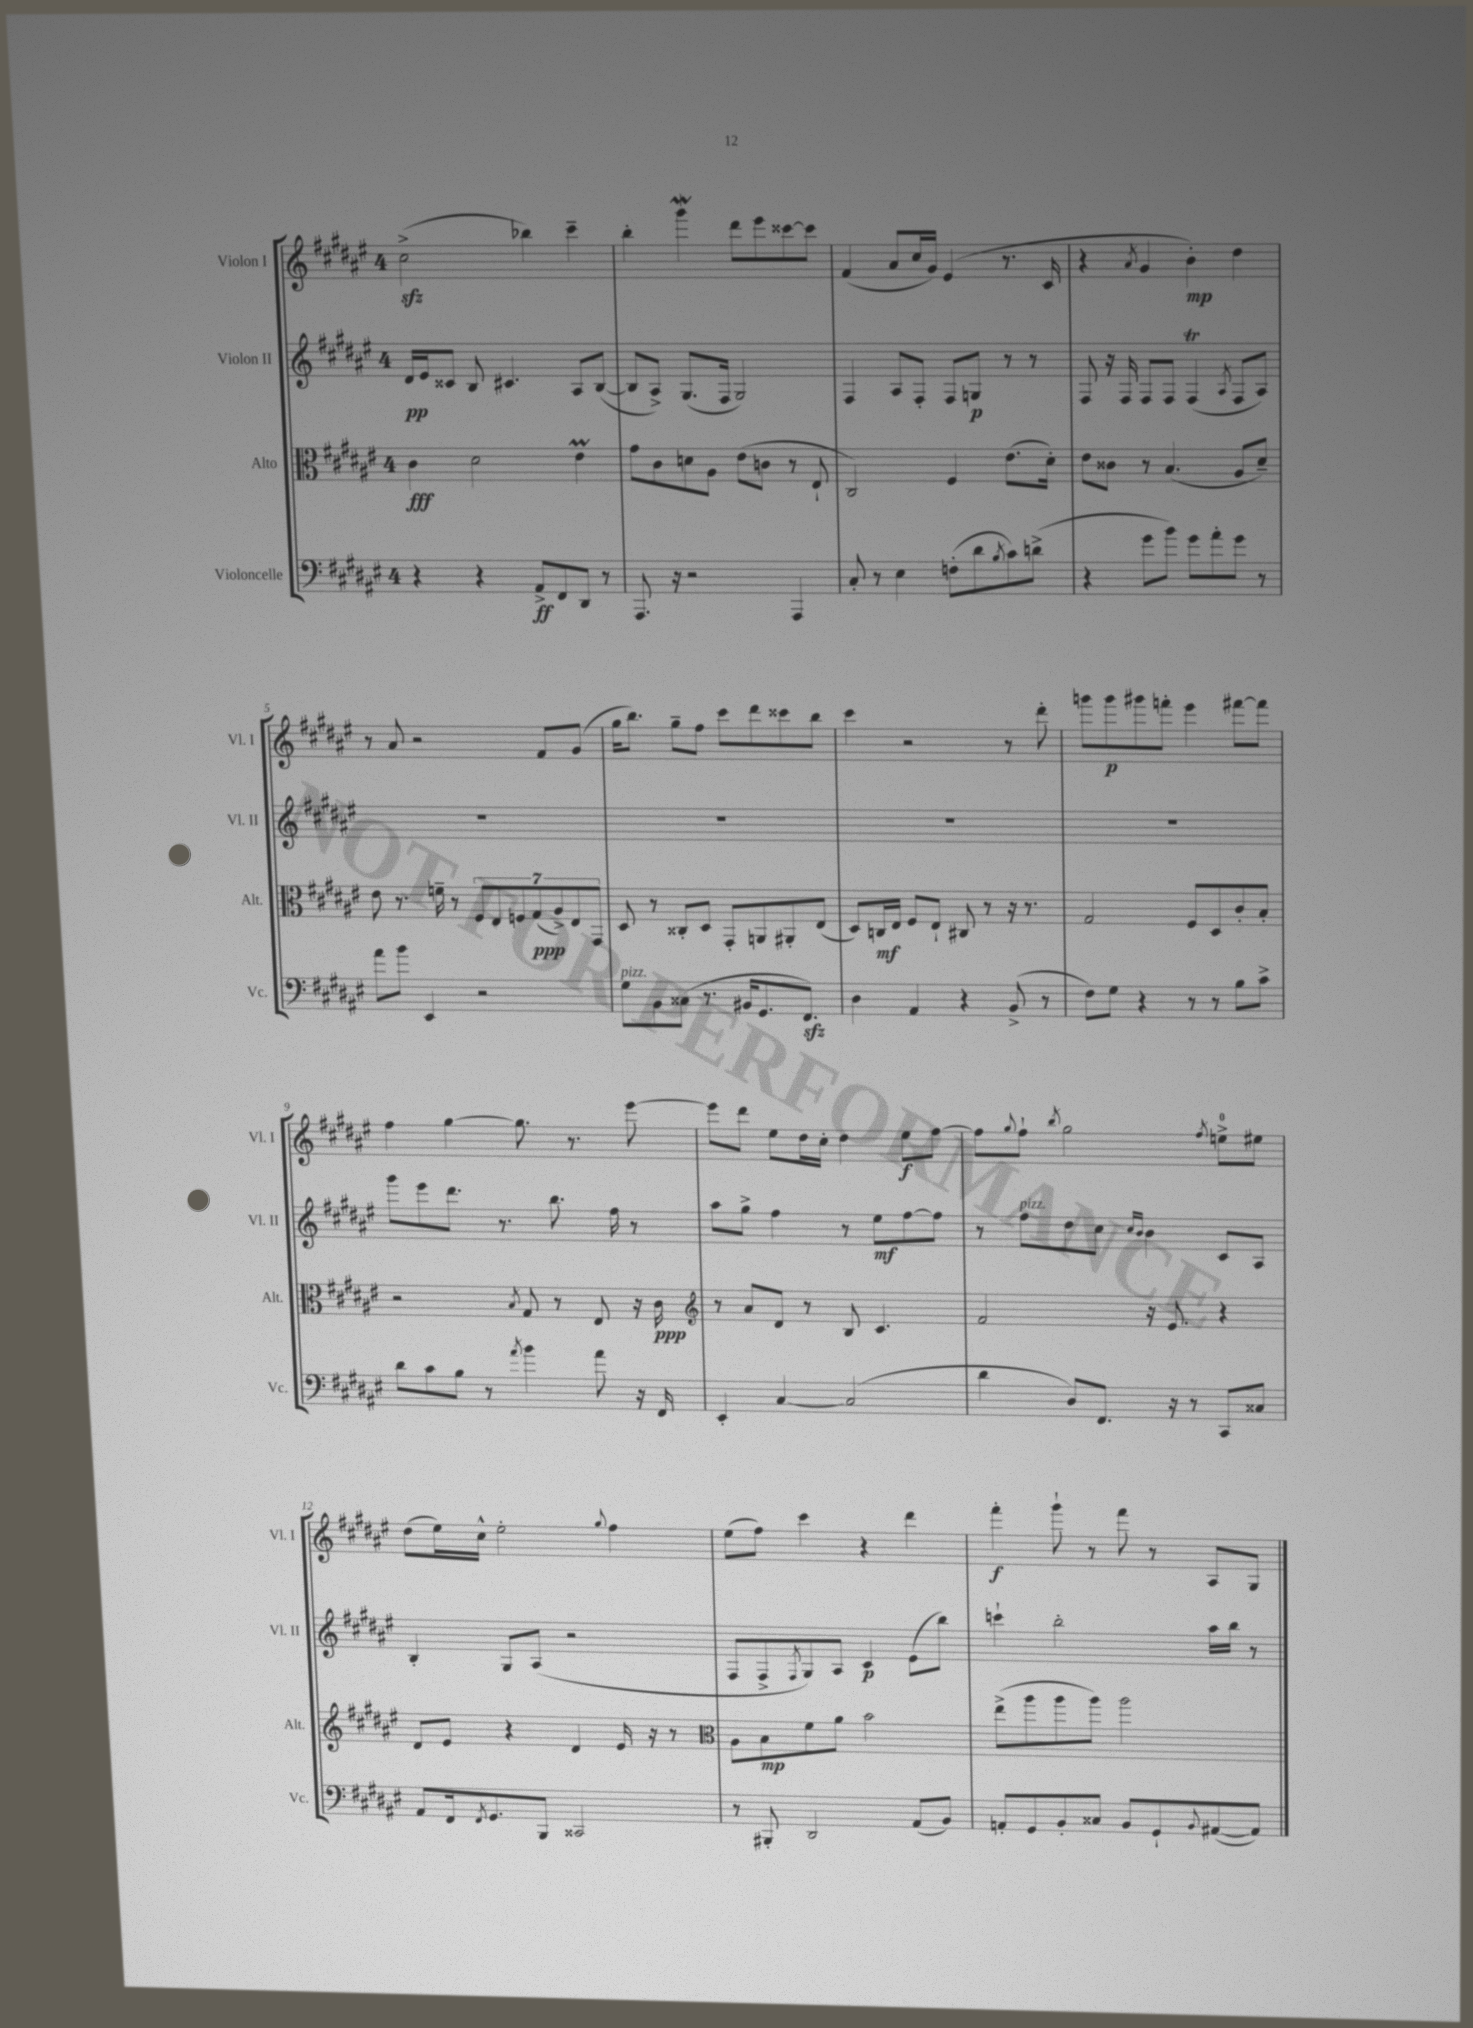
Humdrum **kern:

**kern	**kern	**kern	**kern
*staff4	*staff3	*staff2	*staff1
*clefF4	*clefC3	*clefG2	*clefG2
*k[f#c#g#d#a#e#]	*k[f#c#g#d#a#e#]	*k[f#c#g#d#a#e#]	*k[f#c#g#d#a#e#]
*M4/4	*M4/4	*M4/4	*M4/4
4r	4c#\	16d#/LL	(2cc#^\
.	.	16e#/J	.
.	.	8c##/J	.
4r	2d#\	8B/	.
.	.	4.c#/	.
8AA#^/L	.	.	4bb-\)
8FF#/	.	.	.
8DD#/J	4e#\	8A#/L	4ccc#~\
8r	.	([8B/J	.
=	=	=	=
8.AAA#/	8g#\L	8B/]L	4bb'\
.	8c#\	8A#^/J)	.
16r	.	.	.
2r	8d\	(8.G#/L	4ggg#\
.	8A#\J	.	.
.	.	16F#/Jk	.
.	(8e#\L	2G#/)	8ddd#\L
.	8c\J	.	8eee#\
4AAA#/	8r	.	[8ccc##\
.	8E#`/	.	8ccc##\]J
=	=	=	=
8C#'/	2C#/)	4F#/	(4f#/
8r	.	.	.
4E#\	.	8A#/L	8a#/L
.	.	8F#'/J	16cc#/L
.	.	.	16g#/JJ)
(8F'\L	4F#/	8F#/L	(4e#/
8d#\	.	8G/J	.
8qB/	.	.	.
8c#\)	(8.e#\L	8r	8.r
(8d^\J	.	8r	.
.	16d#'\Jk)	.	16c#/
=	=	=	=
4r	8e#\L	8F#/	4r
.	8c##\J	16r	.
.	.	16F#/	.
.	.	.	8qa#/
8g#\L	8r	8F#/L	4g#/
8b\J)	(4.B/	8F#/J	.
8g#\L	.	(4F#/	4b'\)
8a#'\	.	.	.
.	.	8qA#/	.
8g#\J	8A#/L	8F#/L	4dd#\
8r	8d#~/J)	8A#/J)	.
=	=	=	=
8a#\L	8e#\	1r	8r
8b\J	8.r	.	8a#/
4EE#/	.	.	2r
.	16f~\	.	.
.	8r	.	.
2r	14F#/L	.	.
.	14E#/	.	.
.	14F/	.	.
.	(14G#/	.	.
.	.	.	8f#/L
.	14A#^/)	.	.
.	14E#/	.	.
.	.	.	(8g#/J
.	14GG#/J	.	.
=	=	=	=
8G#\L	8D#/	1r	16gg#\LK
.	.	.	8.bb\J)
8BB\	8r	.	.
(8C##\J	8C##'/L	.	8gg#~\L
8.r	8D#/J	.	8ff#\J
.	8GG#'/L	.	8ccc#\L
16BB#/LK	.	.	.
8.GG#/	8AA/	.	8ddd#\
.	8AA#'/	.	8ccc##\
8.FF#/J)	.	.	.
.	(8E#/J	.	8bb\J
=	=	=	=
4D#\	8D#/L)	1r	4ccc#\
.	16C/L	.	.
.	16E#/JJ	.	.
4AA#/	8F#/L	.	2r
.	8E#`/J	.	.
4r	8C#/	.	.
.	8r	.	.
(8BB^/	16r	.	8r
.	8.r	.	.
8r	.	.	8ddd#'\
=	=	=	=
8F#\L)	2G#/	1r	8ggg\L
8G#\J	.	.	8ggg\
4r	.	.	8ggg#\
.	.	.	8fff'\J
8r	8F#/L	.	4eee#\
8r	8D#/	.	.
8B\L	8c#'/	.	[8fff#\L
8c#^\J	8B'/J	.	8fff#\]J
=	=	=	=
8d#\L	2r	8ggg#\L	4ff#\
8c#\	.	8eee#\	.
8B\J	.	8.ddd#\J	[4gg#\
8r	.	.	.
.	.	8.r	.
8qa#/	8qB/	.	.
4b\	8G#/	.	8.gg#\]
.	8r	8.bb\	.
.	.	.	8.r
8a#\	8E#/	.	.
.	.	16ff#\	.
16r	16r	8r	[8eee#\
16FF#/	16c#\	.	.
=	=	=	=
*	*clefG2	*	*
4EE#'/	8r	8aa#\L	8eee#\]L
.	8a#/L	8gg#^\J	8ddd#\J
[4C#/	8d#/J	4ff#\	8ee#\L
.	8r	.	16dd#\L
.	.	.	16cc#'\JJ
(2C#/]	8B/	8r	4dd#\
.	4.c#/	8ee#\L	.
.	.	[8ff#\	8ee#\L
.	.	8ff#\]J	[8ff#\J
=	=	=	=
4d#\	2f#/	8r	8ff#\]L
.	.	.	8qqgg#/
.	.	8ff#\L	8ff#`\J
.	.	.	8qbb/
8D#/L)	.	8dd#\	2gg#\
8.FF#/J	.	8cc#\J	.
.	.	16qqcc#/LL	.
.	.	16qqb/JJ	.
.	16r	4b\	.
16r	8.e#/	.	.
8r	.	.	.
.	.	.	8qff#/
8CC#/L	4r	8c#/L	8ee^\L
8C##/J	.	8A#/J	8ee#\J
=	=	=	=
8AA#/L	8d#/L	4B'/	(8dd#\L
16FF#/k	8e#/J	.	16ee#\L)
8qFF#/	.	.	.
8.GG#/	.	.	16cc#^^\JJ
.	4r	8G#/L	2ee#'\
8BBB/J	.	(8A#/J	.
2CC##/	4d#/	2r	.
.	.	.	8qqgg#/
.	16e#/	.	4ff#\
.	16r	.	.
.	8r	.	.
=	=	=	=
*	*clefC3	*	*
8r	8A#\L	8F#/L	(8ee#\L
8BBB#'/	8B\	8F#^/	8ff#\J)
.	.	8qF#/	.
2DD#/	8f#\	8G#/)	4ccc#\
.	8a#\J	8A#/J	.
.	2b\	4c#/	4r
(8AA#/L	.	(8e#\L	4ddd#\
8BB/J)	.	8bb\J)	.
=	=	=	=
8AA'/L	(8ee#^\L	4ccc`\	4fff#'\
8GG#/	8aa#\	.	.
8BB'/	8aa#\	2bb'\	8ggg#`\
8C##/J	8aa#\J)	.	8r
8BB/L	2aa#\	.	8fff#\
8GG#`/	.	.	8r
8qqBB/	.	.	.
([8AA#/	.	16aa#\LL	8A#/L
.	.	16bb\JJ	.
8AA#/]J)	.	8r	8G#/J
==	==	==	==
*-	*-	*-	*-
